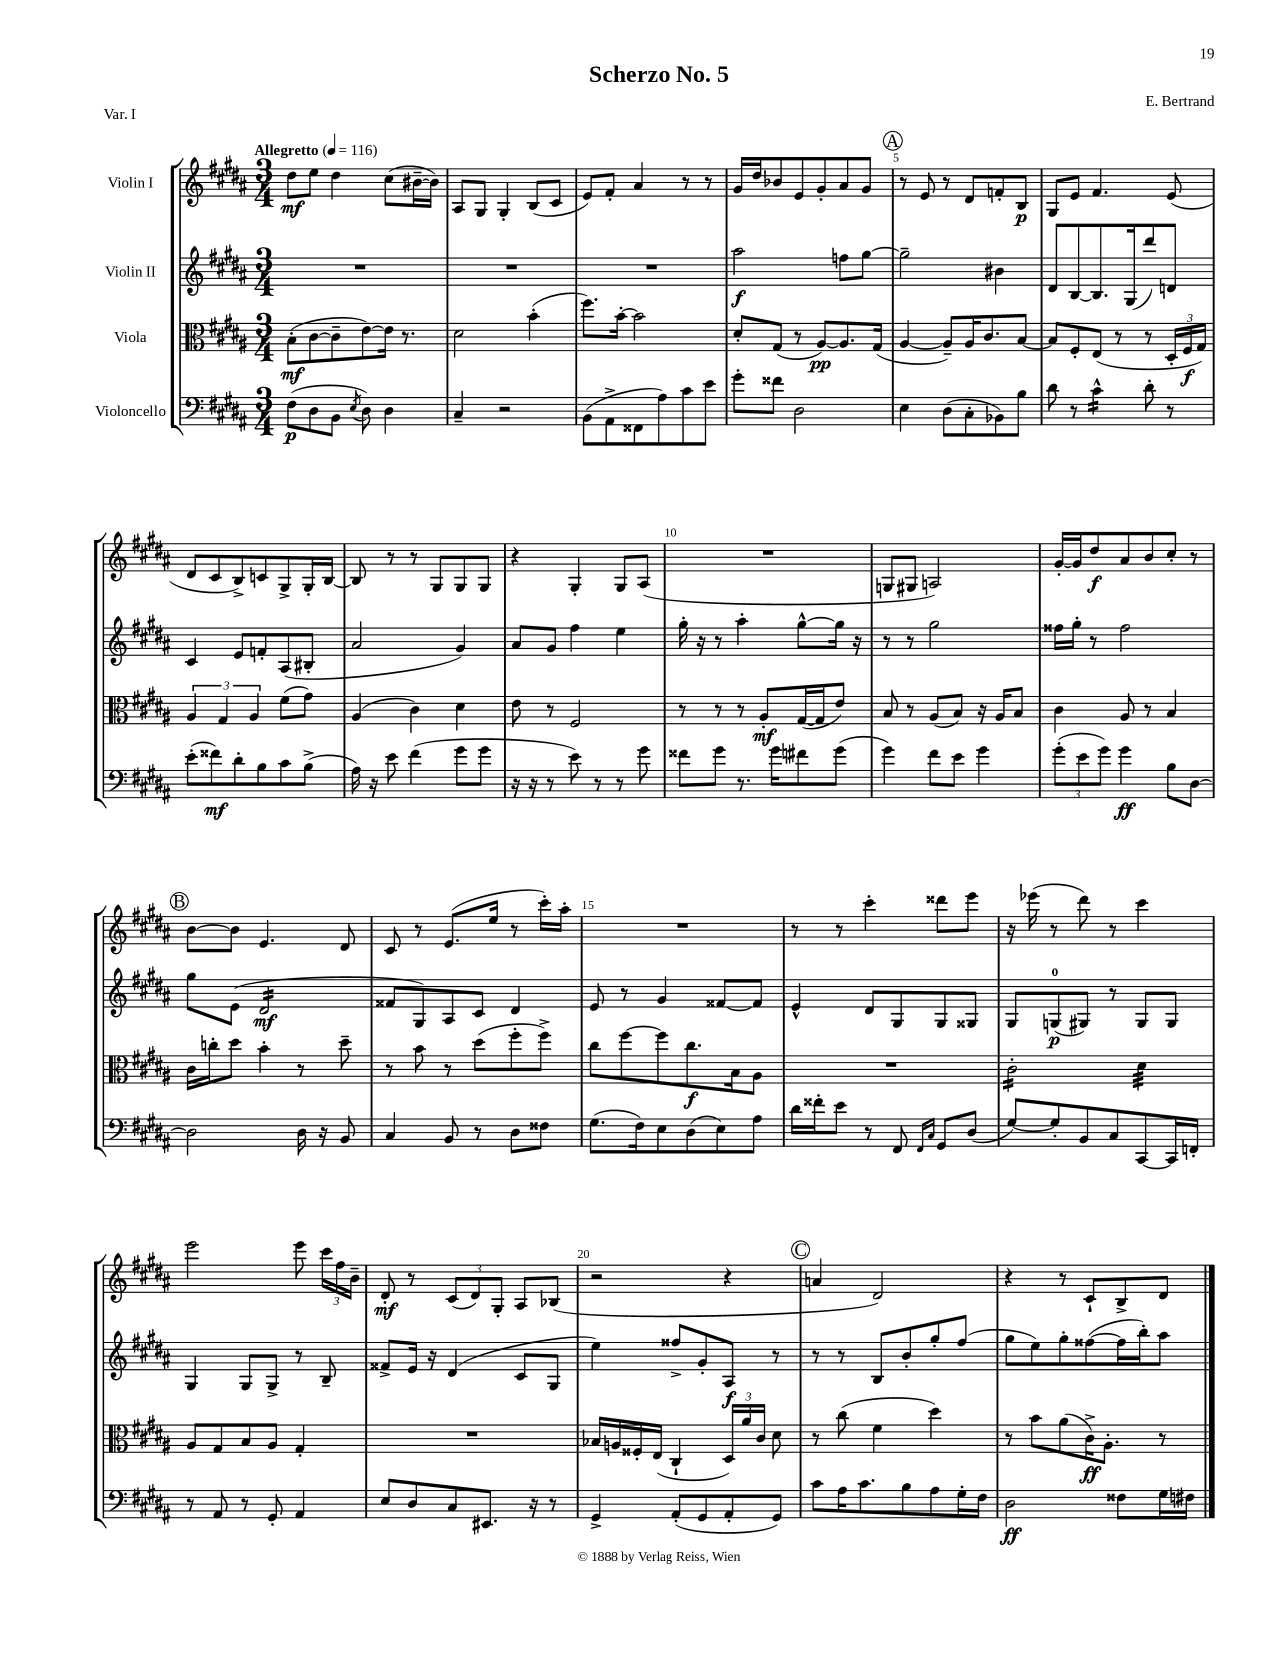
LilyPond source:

\header { title = "Scherzo No. 5" composer = "E. Bertrand" piece = "Var. I" }
<<
\new StaffGroup <<
\new Staff = "s0" \with { instrumentName = "Violin I" } {
    \clef treble \key b \major \numericTimeSignature \time 3/4 \tempo "Allegretto" 4 = 116
    \autoBeamOff dis''8[\mf e''8] dis''4 cis''8[( bis'16~-- bis'16]) |
    ais8[ gis8] gis4-. b8[( cis'8] |
    e'8[) fis'8]-. ais'4 r8 r8 |
    gis'16[ dis''16 bes'8 e'8 gis'8-. ais'8 gis'8] |
    \mark \markup { \circle "A" } r8 e'8 r8 dis'8[ f'8-. b8]\p |
    gis8[ e'8] fis'4. e'8( |
    dis'8[ cis'8 b8->) c'8 gis8-> gis16-. b16]~ |
    b8 r8 r8 gis8[ gis8 gis8] |
    r4 gis4-. gis8[ ais8]( |
    R2. |
    g8[ gis8] a2) |
    gis'16[~-. gis'16 dis''8\f ais'8 b'8 cis''8]-. r8 |
    \mark \markup { \circle "B" } b'8[~ b'8] e'4. dis'8 |
    cis'8 r8 e'8.[( e''16] r8 cis'''16[-.) ais''16]-. |
    R2. |
    r8 r8 cis'''4-. disis'''8[ e'''8] |
    r16 ees'''16( r8 dis'''8) r8 cis'''4 |
    e'''2 e'''8 \tuplet 3/2 { cis'''16[ fis''16 b'16]-- } |
    dis'8-.\mf r8 \tuplet 3/2 { cis'8[( dis'8) gis8]-. } ais8[ bes8]( |
    r2 r4 |
    \mark \markup { \circle "C" } a'4 dis'2) |
    r4 r8 cis'8[-! b8-> dis'8] \bar "|." |
}
\new Staff = "s1" \with { instrumentName = "Violin II" } {
    \clef treble \key b \major \numericTimeSignature \time 3/4
    \autoBeamOff R2. |
    R2. |
    R2. |
    ais''2\f f''8[ gis''8]~ |
    \mark \markup { \circle "A" } gis''2-- bis'4 |
    dis'8[ b8~ b8. gis16( dis'''8) d'8] |
    cis'4 e'8[ f'8-. ais8( bis8]-. |
    ais'2 gis'4) |
    ais'8[ gis'8] fis''4 e''4 |
    gis''16-. r16 r8 ais''4-. gis''8[~-^ gis''16] r16 |
    r8 r8 gis''2 |
    fisis''16[ gis''16]-. r8 fisis''2 |
    \mark \markup { \circle "B" } gis''8[ e'8]( dis'2:16\mf |
    fisis'8[ gis8) ais8 cis'8] dis'4 |
    e'8 r8 gis'4 fisis'8[~ fisis'8] |
    e'4-^ dis'8[ gis8 gis8 gisis8] |
    gis8[ g8-0\p( gis8]) r8 gis8[ gis8] |
    gis4 gis8[ gis8]-> r8 b8-- |
    fisis'8[-> e'16] r16 dis'4( cis'8[ gis8] |
    e''4) fisis''8[-> gis'8-. ais8]\f r8 |
    \mark \markup { \circle "C" } r8 r8 b8[ b'8-. gis''8-. fis''8]( |
    gis''8[ e''8) gis''8-. fisis''8~( fisis''16 b''16-.) ais''8] \bar "|." |
}
\new Staff = "s2" \with { instrumentName = "Viola" } {
    \clef alto \key b \major \numericTimeSignature \time 3/4
    \autoBeamOff b8[-.\mf( cis'8~ cis'8-- e'8~) e'16] r8. |
    dis'2 b'4-.( |
    fis''8.[) b'16]~-. b'2 |
    dis'8[-. gis8]( r8 ais8[~\pp) ais8. gis16]( |
    \mark \markup { \circle "A" } ais4~ ais8[--) ais16 cis'8. b8]~ |
    b8[ fis8-. e8]( r8 r8 \tuplet 3/2 { dis16[-. fis16\f gis16]) } |
    \tuplet 3/2 { ais4 gis4 ais4 } fis'8[( gis'8]) |
    ais4( cis'4) dis'4 |
    e'8 r8 fis2 |
    r8 r8 r8 ais8[-.\mf gis16~( gis16 e'8]) |
    b8 r8 ais8[( b8]) r16 ais16[ b8] |
    cis'4 ais8 r8 b4 |
    \mark \markup { \circle "B" } cis'16[ c''16-. dis''8] b'4-. r8 dis''8-- |
    r8 b'8 r8 dis''8[( fis''8-. fis''8]->) |
    cis''8[ fis''8~ fis''8 cis''8.\f b16 ais8] |
    R2. |
    cis'2:16-. dis'4:32 |
    ais8[ gis8 b8 ais8] gis4-. |
    R2. |
    bes16[ a16 fisis16-. e16]( cis4-! \tuplet 3/2 { dis16[) ais'16 cis'16] } dis'8 |
    \mark \markup { \circle "C" } r8 cis''8( fis'4 dis''4) |
    r8 b'8[ ais'8( cis'16->\ff) ais8.]-. r8 \bar "|." |
}
\new Staff = "s3" \with { instrumentName = "Violoncello" } {
    \clef bass \key b \major \numericTimeSignature \time 3/4
    \autoBeamOff fis8[\p( dis8 b,8] \acciaccatura { e8 } dis8) dis4 |
    cis4-- r2 |
    b,8[( ais,8-> fisis,8 ais8) cis'8 e'8] |
    gis'8[-. fisis'8] dis2 |
    \mark \markup { \circle "A" } e4 dis8[( cis8-. bes,8) b8] |
    dis'8 r8 cis'4:16-^ dis'8-. r8 |
    e'8[-.( fisis'8\mf) dis'8-. b8 cis'8 b8]->( |
    ais16) r16 e'8 fis'4( gis'8[ gis'8] |
    r16 r16 r8 e'8) r8 r8 gis'8 |
    fisis'8[ gis'8] r8. gis'16[ fis'8 gis'8]( |
    gis'4) fis'8[ e'8] gis'4 |
    \tuplet 3/2 { gis'8[-.( e'8 gis'8]) } gis'4\ff b8[ dis8]~ |
    \mark \markup { \circle "B" } dis2 dis16 r16 b,8 |
    cis4 b,8 r8 dis8[ fisis8] |
    gis8.[( fis16) e8 dis8( e8) ais8] |
    dis'16[ fisis'16-. e'8] r8 fis,8 \grace { fis,16[ cis16] } gis,8[ dis8]( |
    gis8[~) gis8-. b,8 cis8 cis,8~ cis,16 f,16]-. |
    r8 ais,8 r8 gis,8-. ais,4 |
    e8[ dis8 cis8 eis,8.] r16 r8 |
    gis,4-> ais,8[-.( gis,8 ais,8-. gis,8]) |
    \mark \markup { \circle "C" } cis'8[ ais16 cis'8. b8 ais8 gis16-. fis16] |
    dis2\ff fisis8[ gis16 fis16] \bar "|." |
}
>>
>>
\layout { \context { \Score \override BarNumber.break-visibility = ##(#f #t #t) barNumberVisibility = #(every-nth-bar-number-visible 5) } }
